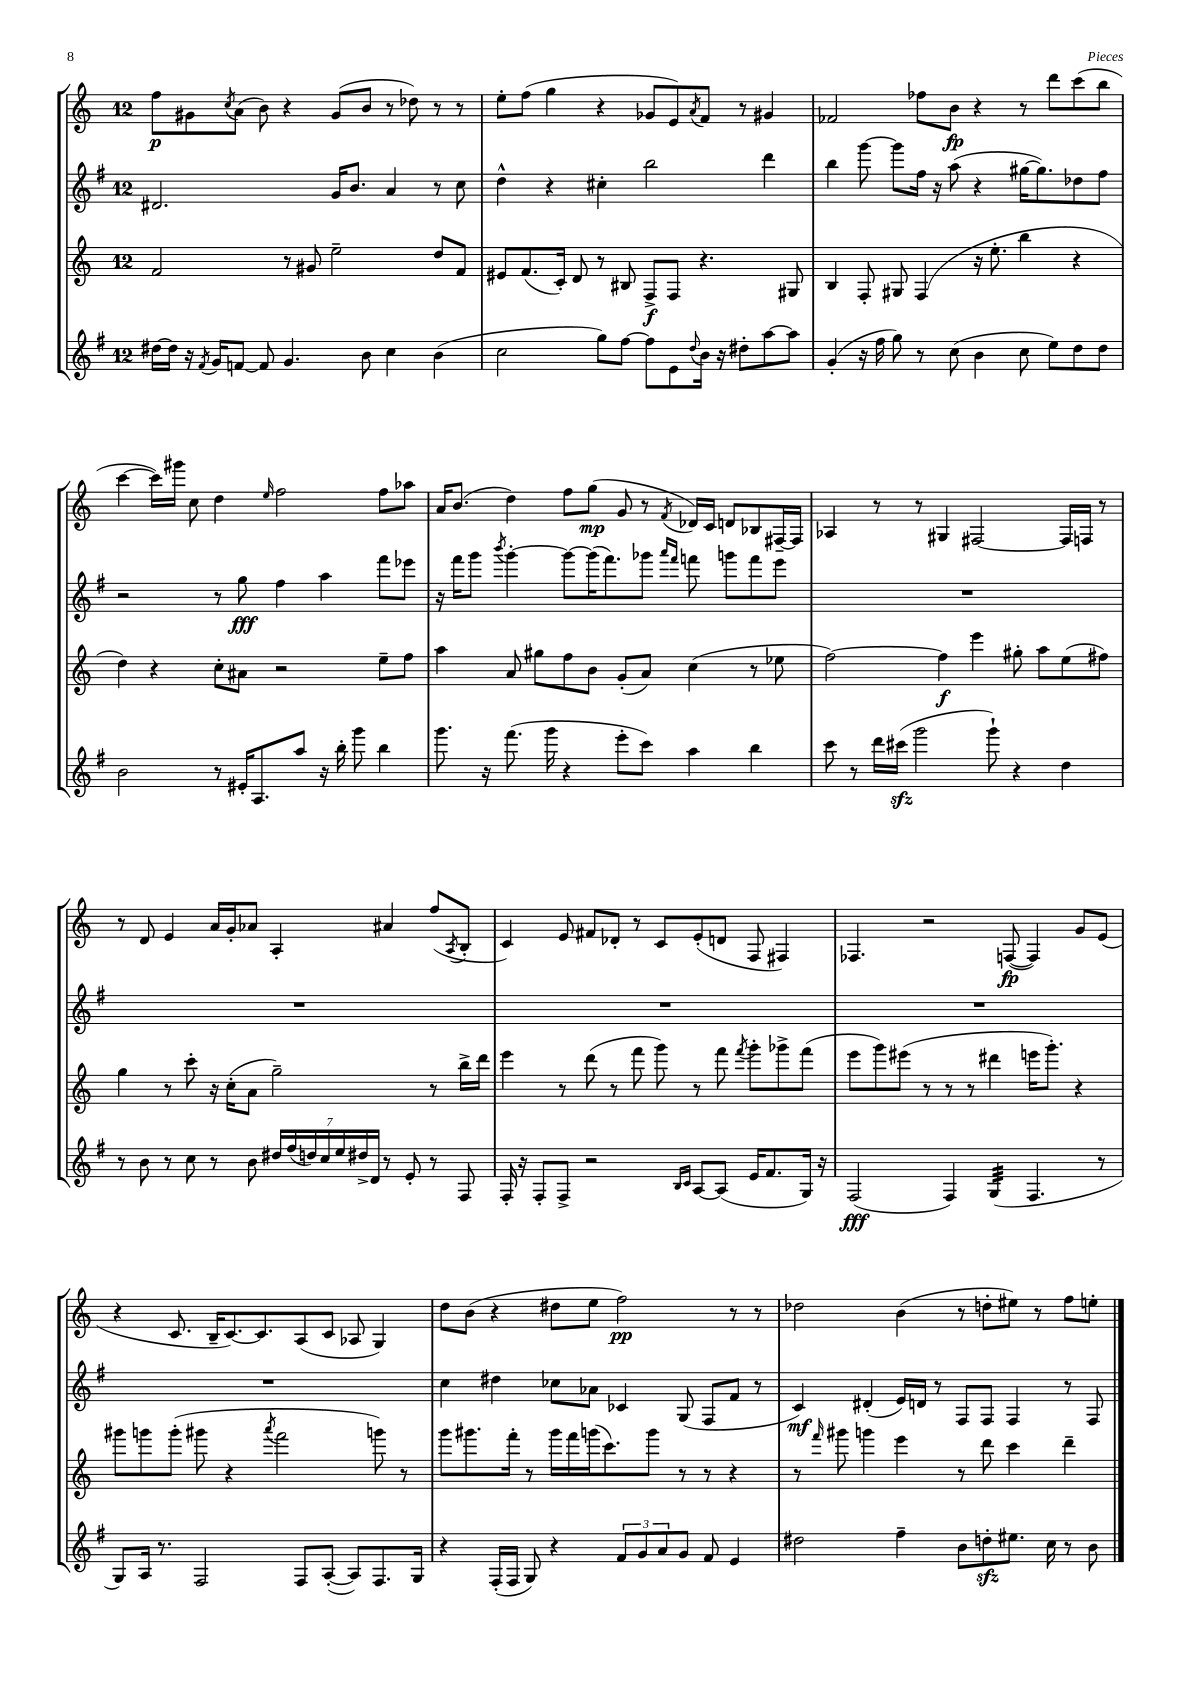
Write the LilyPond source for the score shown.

<<
\new StaffGroup <<
\new Staff = "s0" {
    \clef treble \key c \major \once \override Staff.TimeSignature.style = #'single-digit \time 12/8
    f''8\p gis'8 \acciaccatura { c''8 } a'8( b'8) r4 gis'8( b'8 r8 des''8) r8 r8 |
    e''8-. f''8( g''4 r4 ges'8 e'8) \acciaccatura { a'8 } f'8 r8 gis'4 |
    fes'2 fes''8 b'8\fp r4 r8 d'''8 c'''8( b''8 |
    c'''4~ c'''16) gis'''16 c''8 d''4 \grace { e''16 } f''2 f''8 aes''8 |
    a'16 b'8.( d''4) f''8 g''8\mp( g'8 r8 \acciaccatura { f'8 } des'16) c'16 d'8 bes8 fis16~-- fis16 |
    aes4 r8 r8 gis4 fis2~ fis16 f16 r8 |
    r8 d'8 e'4 a'16 g'16-. aes'8 a4-. ais'4 f''8( \acciaccatura { a8 } b8-. |
    c'4) e'8 fis'8 des'8-. r8 c'8 e'8-.( d'8 f8 fis4) |
    fes4. r2 f8~\fp( f4) g'8 e'8( |
    r4 c'8. b16-- c'8.~) c'8. a8( c'8 aes8 g4) |
    d''8 b'8( r4 dis''8 e''8 f''2\pp) r8 r8 |
    des''2 b'4( r8 d''8-. eis''8) r8 f''8 e''8-. \bar "|." |
}
\new Staff = "s1" {
    \clef treble \key g \major \once \override Staff.TimeSignature.style = #'single-digit \time 12/8
    dis'2. g'16 b'8. a'4 r8 c''8 |
    d''4-^ r4 cis''4-. b''2 d'''4 |
    b''4 g'''8~ g'''8 fis''16 r16 a''8( r4 gis''16~ gis''8.) des''8 fis''8 |
    r2 r8 g''8\fff fis''4 a''4 fis'''8 ees'''8 |
    r16 fis'''16 g'''8 \acciaccatura { b'''8 } g'''4~-. g'''8~ g'''16( fis'''8.) ges'''8 \grace { a'''16 fis'''16 } f'''8 g'''8 f'''8 e'''8 |
    R1. |
    R1. |
    R1. |
    R1. |
    R1. |
    c''4 dis''4 ces''8 aes'8 ces'4 g8( fis8 fis'8 r8 |
    c'4\mf) dis'4-.( e'16) d'16 r8 fis8 fis8 fis4 r8 fis8 \bar "|." |
}
\new Staff = "s2" {
    \clef treble \key c \major \once \override Staff.TimeSignature.style = #'single-digit \time 12/8
    f'2 r8 gis'8 e''2-- d''8 f'8 |
    eis'8 f'8.( c'16-.) d'8 r8 bis8 f8->\f f8 r4. gis8 |
    b4 f8-. gis8 f4( r16 e''8.-. b''4 r4 |
    d''4) r4 c''8-. ais'8 r2 e''8-- f''8 |
    a''4 a'8 gis''8 f''8 b'8 g'8-.( a'8) c''4( r8 ees''8 |
    f''2~) f''4\f e'''4 gis''8-. a''8 e''8( fis''8) |
    g''4 r8 c'''8-. r16 c''16-.( a'8 g''2--) r8 b''16-> d'''16 |
    e'''4 r8 d'''8( r8 f'''8 g'''8) r8 f'''8 \acciaccatura { f'''8 } g'''8-. ges'''8-> f'''8( |
    e'''8 g'''8) eis'''8( r8 r8 r8 dis'''4 e'''16 g'''8.-.) r4 |
    gis'''8 g'''8 g'''8-.( gis'''8 r4 \acciaccatura { a'''8 } f'''2 g'''8) r8 |
    g'''8 gis'''8. f'''16-. r8 gis'''16 f'''16 g'''16( c'''8.) g'''8 r8 r8 r4 |
    r8 \grace { f'''16 } gis'''8 g'''4 e'''4 r8 d'''8 c'''4 d'''4-- \bar "|." |
}
\new Staff = "s3" {
    \clef treble \key g \major \once \override Staff.TimeSignature.style = #'single-digit \time 12/8
    dis''16~ dis''16 r16 \acciaccatura { fis'8 } g'16 f'8~ f'8 g'4. b'8 c''4 b'4( |
    c''2 g''8) fis''8~ fis''8 e'8 \appoggiatura { d''8 } b'16 r16 dis''8-. a''8~ a''8 |
    g'4-.( r16 fis''16 g''8) r8 c''8( b'4 c''8 e''8) d''8 d''8 |
    b'2 r8 eis'16-. a8. a''8 r16 b''16-. g'''8 b''4 |
    g'''8. r16 fis'''8.( g'''16 r4 e'''8-. c'''8) a''4 b''4 |
    c'''8 r8 d'''16 cis'''16\sfz( g'''2 g'''8-!) r4 d''4 |
    r8 b'8 r8 c''8 r8 b'8 \tuplet 7/4 { dis''16 fis''16( d''16) c''16 e''16 dis''16-> d'16 } r8 e'8-. r8 fis8 |
    fis16-. r16 fis8-. fis8-> r2 \grace { b16 c'16 } a8~ a8( e'16 fis'8. g16) r16 |
    fis2\fff( fis4) g4:32( fis4. r8 |
    g8) a16 r8. fis2 fis8 a8~-.( a8) fis8. g16 |
    r4 fis16-.( fis16 g8) r4 \tuplet 3/2 { fis'8 g'8 a'8 } g'8 fis'8 e'4 |
    dis''2 fis''4-- b'8 d''8-.\sfz eis''8. c''16 r8 b'8 \bar "|." |
}
>>
>>
\layout { \context { \Score \remove "Bar_number_engraver" } }
